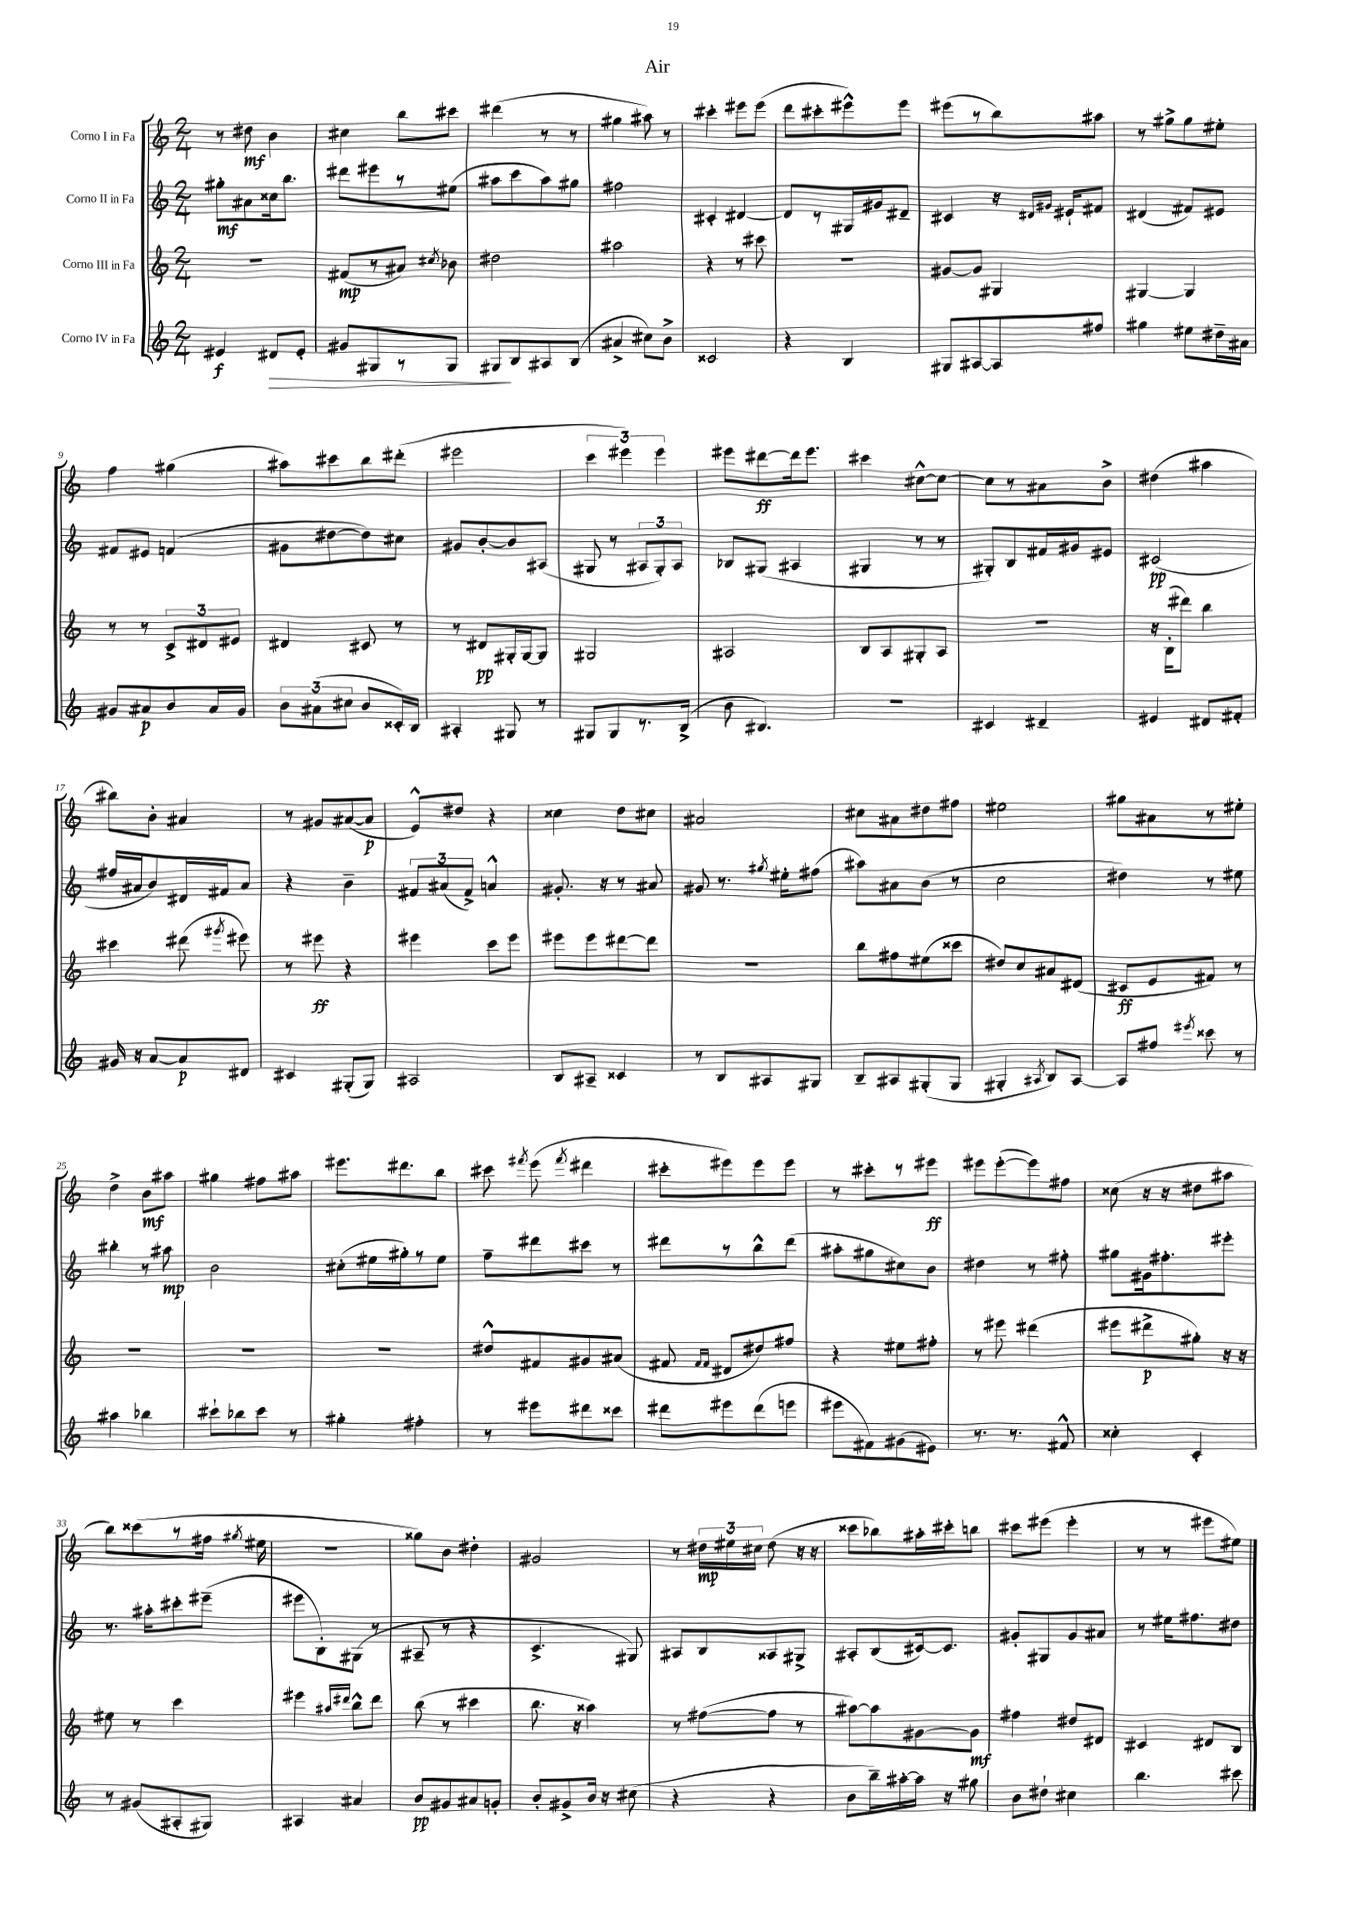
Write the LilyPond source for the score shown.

\header { title = "Air" }
<<
\new StaffGroup <<
\new Staff = "s0" \with { instrumentName = "Corno I in Fa" } {
    \clef treble \key c \major \numericTimeSignature \time 2/4
    \autoBeamOff r8 dis''8\mf b'4 |
    cis''4 b''8[ cis'''8] |
    dis'''4( r8 r8 |
    gis''4 ais''8) r8 |
    cis'''4-. eis'''8[ eis'''8]( |
    d'''8[ cis'''8-. eis'''8-^) eis'''8] |
    eis'''8[( r8 b''8) ais''8] |
    r8 gis''8[-> gis''8 eis''8]-. |
    f''4 gis''4( |
    ais''8[) cis'''8 b''8 dis'''8]-.( |
    eis'''2 |
    \tuplet 3/2 { c'''4 eis'''4) eis'''4 } |
    eis'''8[ dis'''8~\ff dis'''16 eis'''8.] |
    cis'''4 cis''8[~-^ cis''8]~ |
    cis''8[ r8 ais'8 b'8]-> |
    dis''4( ais''4 |
    bis''8[) b'8]-. ais'4 |
    r8 gis'8[ ais'8~( ais'8]\p |
    e'8[-^) dis''8] r4 |
    cisis''4 d''8[ cis''8] |
    ais'2 |
    cis''8[ ais'8 dis''8 fis''8] |
    eis''2 |
    gis''8[ ais'8 r8 eis''8]-. |
    d''4-> b'8[\mf ais''8] |
    gis''4 fis''8[ ais''8] |
    eis'''8.[ dis'''8. b''8] |
    cis'''8 \acciaccatura { fis'''8 } e'''8( \acciaccatura { fis'''8 } dis'''4 |
    cis'''8[-. eis'''8) eis'''8 eis'''8] |
    r8 cis'''8[-. r8 eis'''8]\ff |
    eis'''8[ eis'''8~-.( eis'''8) fis''8] |
    cisis''8( r16 r16 dis''8[ ais''8] |
    b''8[) cisis'''8( r8 fis''16] \acciaccatura { gis''8 } eis''16 |
    R2 |
    gisis''8[) b'8] dis''4-. |
    gis'2 |
    r8 \tuplet 3/2 { dis''16[\mp eis''16 cis''16] } dis''8( r16 r16 |
    cisis'''8[ bes''8) ais''16-. cis'''16-. b''8] |
    cis'''8[ eis'''8]( eis'''4-. |
    r8 r8 eis'''8[ eis''8]) \bar "|." |
}
\new Staff = "s1" \with { instrumentName = "Corno II in Fa" } {
    \clef treble \key c \major \numericTimeSignature \time 2/4
    \autoBeamOff gis''8[-.\mf ais'8 cisis''16 b''8.] |
    dis'''8[ eis'''8 r8 eis''8]( |
    ais''8[ c'''8 ais''8) gis''8] |
    fis''2 |
    cis'4-. dis'4~ |
    dis'8[ r8 gis16 gis'16 dis'8]-- |
    cis'4 r16 \grace { dis'16[ gis'16] } eis'16[-! fis'8] |
    dis'4( fis'8[) eis'8] |
    fis'8[ eis'8] f'4( |
    gis'8[ dis''8~ dis''8) cis''8] |
    gis'8[ b'8~-. b'8 ais8]( |
    gis8 r8 \tuplet 3/2 { ais8[ gis8-.) ais8] } |
    bes8[ gis8]( ais4 |
    gis4 r8 r8 |
    gis8[-.) b8 fis'16 gis'16 eis'8] |
    cis'2\pp( |
    fis''16[ ais'16 b'8) dis'16 fis'16 ais'8] |
    r4 b'4-- |
    \tuplet 3/2 { fis'8[ ais'8( fis'8]->) } a'4-^ |
    gis'8.-. r16 r8 ais'8 |
    gis'8 r8. \acciaccatura { gis''8 } eis''16[-. fis''8]( |
    ais''8[) ais'8 b'8]( r8 |
    c''2 |
    dis''4) r8 eis''8 |
    bis''4-. r8 ais''8\mp |
    b'2 |
    cis''8[-.( eis''16 gis''16-.) r8 eis''8] |
    f''8[-- dis'''8 cis'''8] r8 |
    dis'''8[ r8 b''8-^ dis'''8]( |
    ais''8[-. gis''8 cis''8) b'8] |
    dis''4 r8 fis''8-. |
    gis''8[ gis'16 fis''8.-. eis'''8]-. |
    r8. ais''16[-. cis'''8-. eis'''8]--( |
    eis'''8[ b8-.) gis8]( r8 |
    ais8-- r8 r4 |
    c'4.-> gis8) |
    ais8[ b8 aisis8 gis8]-> |
    ais8[-. b8( cis'16~) cis'8.] |
    gis'8[-. gis8 gis'8 ais'8] |
    r8 eis''16[ fis''8. dis''8] \bar "|." |
}
\new Staff = "s2" \with { instrumentName = "Corno III in Fa" } {
    \clef treble \key c \major \numericTimeSignature \time 2/4
    \autoBeamOff r2 |
    fis'8[\mp( r8 ais'8]) \acciaccatura { cis''8 } bes'8 |
    dis''2 |
    ais''2 |
    r4 r8 cis'''8 |
    r2 |
    gis'8[~ gis'8] gis4 |
    gis4~ gis4 |
    r8 r8 \tuplet 3/2 { c'8[-> dis'8 eis'8] } |
    dis'4 cis'8 r8 |
    r8 dis'8[\pp gis16-. gis16~ gis8] |
    gis2 |
    ais2 |
    b8[ a8 gis8-. a8] |
    R2 |
    r16 b16[-.( dis'''8]) b''4 |
    cis'''4 dis'''8( \acciaccatura { gis'''8 } eis'''8) |
    r8 eis'''8\ff r4 |
    eis'''4 c'''8[ eis'''8] |
    eis'''8[ eis'''8 dis'''8~ dis'''8] |
    r2 |
    b''8[ fis''8 eis''8( cisis'''8] |
    dis''8[) c''8 ais'8 dis'8]( |
    cis'8[\ff e'8 fis'8]) r8 |
    R2 |
    R2 |
    R2 |
    dis''8[-^ fis'8 gis'8 ais'8]( |
    fis'8 \grace { fis'16[ fis'16] } dis'8[ dis''8) fis''8] |
    r4 eis''8[ fis''8]-. |
    r8 eis'''8 dis'''4( |
    eis'''8[ dis'''8->\p gis''8]-.) r16 r16 |
    eis''8 r8 c'''4 |
    eis'''4 \grace { ais''16[ dis'''16] } b''8[-^ dis'''8] |
    b''8( r8 cis'''4 |
    b''8. r16 aisis''4) |
    r8 fis''8[~( fis''8] r8 |
    ais''8[~) ais''8 gis'8~ gis'8]\mf |
    fis''4 dis''8[ dis'8] |
    cis'4 dis'8[ b8] \bar "|." |
}
\new Staff = "s3" \with { instrumentName = "Corno IV in Fa" } {
    \clef treble \key c \major \numericTimeSignature \time 2/4
    \autoBeamOff eis'4\f dis'8[\> eis'8]-. |
    gis'8[ gis8 r8 gis8] |
    gis8[\! b8 ais8 b8]( |
    ais'4-> cis''8[) b'8]-> |
    cisis'2 |
    r4 b4 |
    gis8[ ais8~ ais8 fis''8] |
    gis''4 eis''8[ dis''16-- ais'16] |
    gis'8[ ais'8\p b'8 ais'16 gis'16] |
    \tuplet 3/2 { b'8[ ais'8( cis''8] } b'8[ cisis'16-.) b16] |
    ais4-. gis8 r8 |
    gis8[ gis8 r8. b16]->( |
    b'8 bis4.) |
    r2 |
    cis'4 dis'4-- |
    eis'4 dis'8[ fis'8]-. |
    gis'16 r16 a'8[~ a'8\p dis'8] |
    cis'4 gis8[-.( gis8]) |
    ais2 |
    b8[ ais8]-- cisis'4 |
    r8 b8[ ais8 gis8] |
    b8[-- ais8 gis8-.( gis8] |
    gis4-. \acciaccatura { ais8 } b8[) ais8]~ |
    ais8[ fis''8] \acciaccatura { eis'''8 } cisis'''8 r8 |
    ais''4 bes''4 |
    cis'''8[-! bes''8 cis'''8] r8 |
    gis''4-. fis''4-. |
    r8 eis'''8[ dis'''8 cisis'''8] |
    dis'''8[ eis'''8 dis'''8( e'''8] |
    eis'''8[ fis'8) gis'8( eis'8]) |
    r8. r8. fis'8-^ |
    cisis''4-. c'4-. |
    r8 gis'8[( ais8-. gis8]) |
    ais4 ais'4 |
    b'8[\pp gis'8 ais'8 g'8]-. |
    b'8[-. gis'8-> b'16] r16 cis''8( |
    r4 r4 |
    b'8[ b''16--) ais''16~-. ais''16] r16 gis''8 |
    b'8[ dis''8]-! cis''4 |
    b''4. cis'''8 \bar "|." |
}
>>
>>
